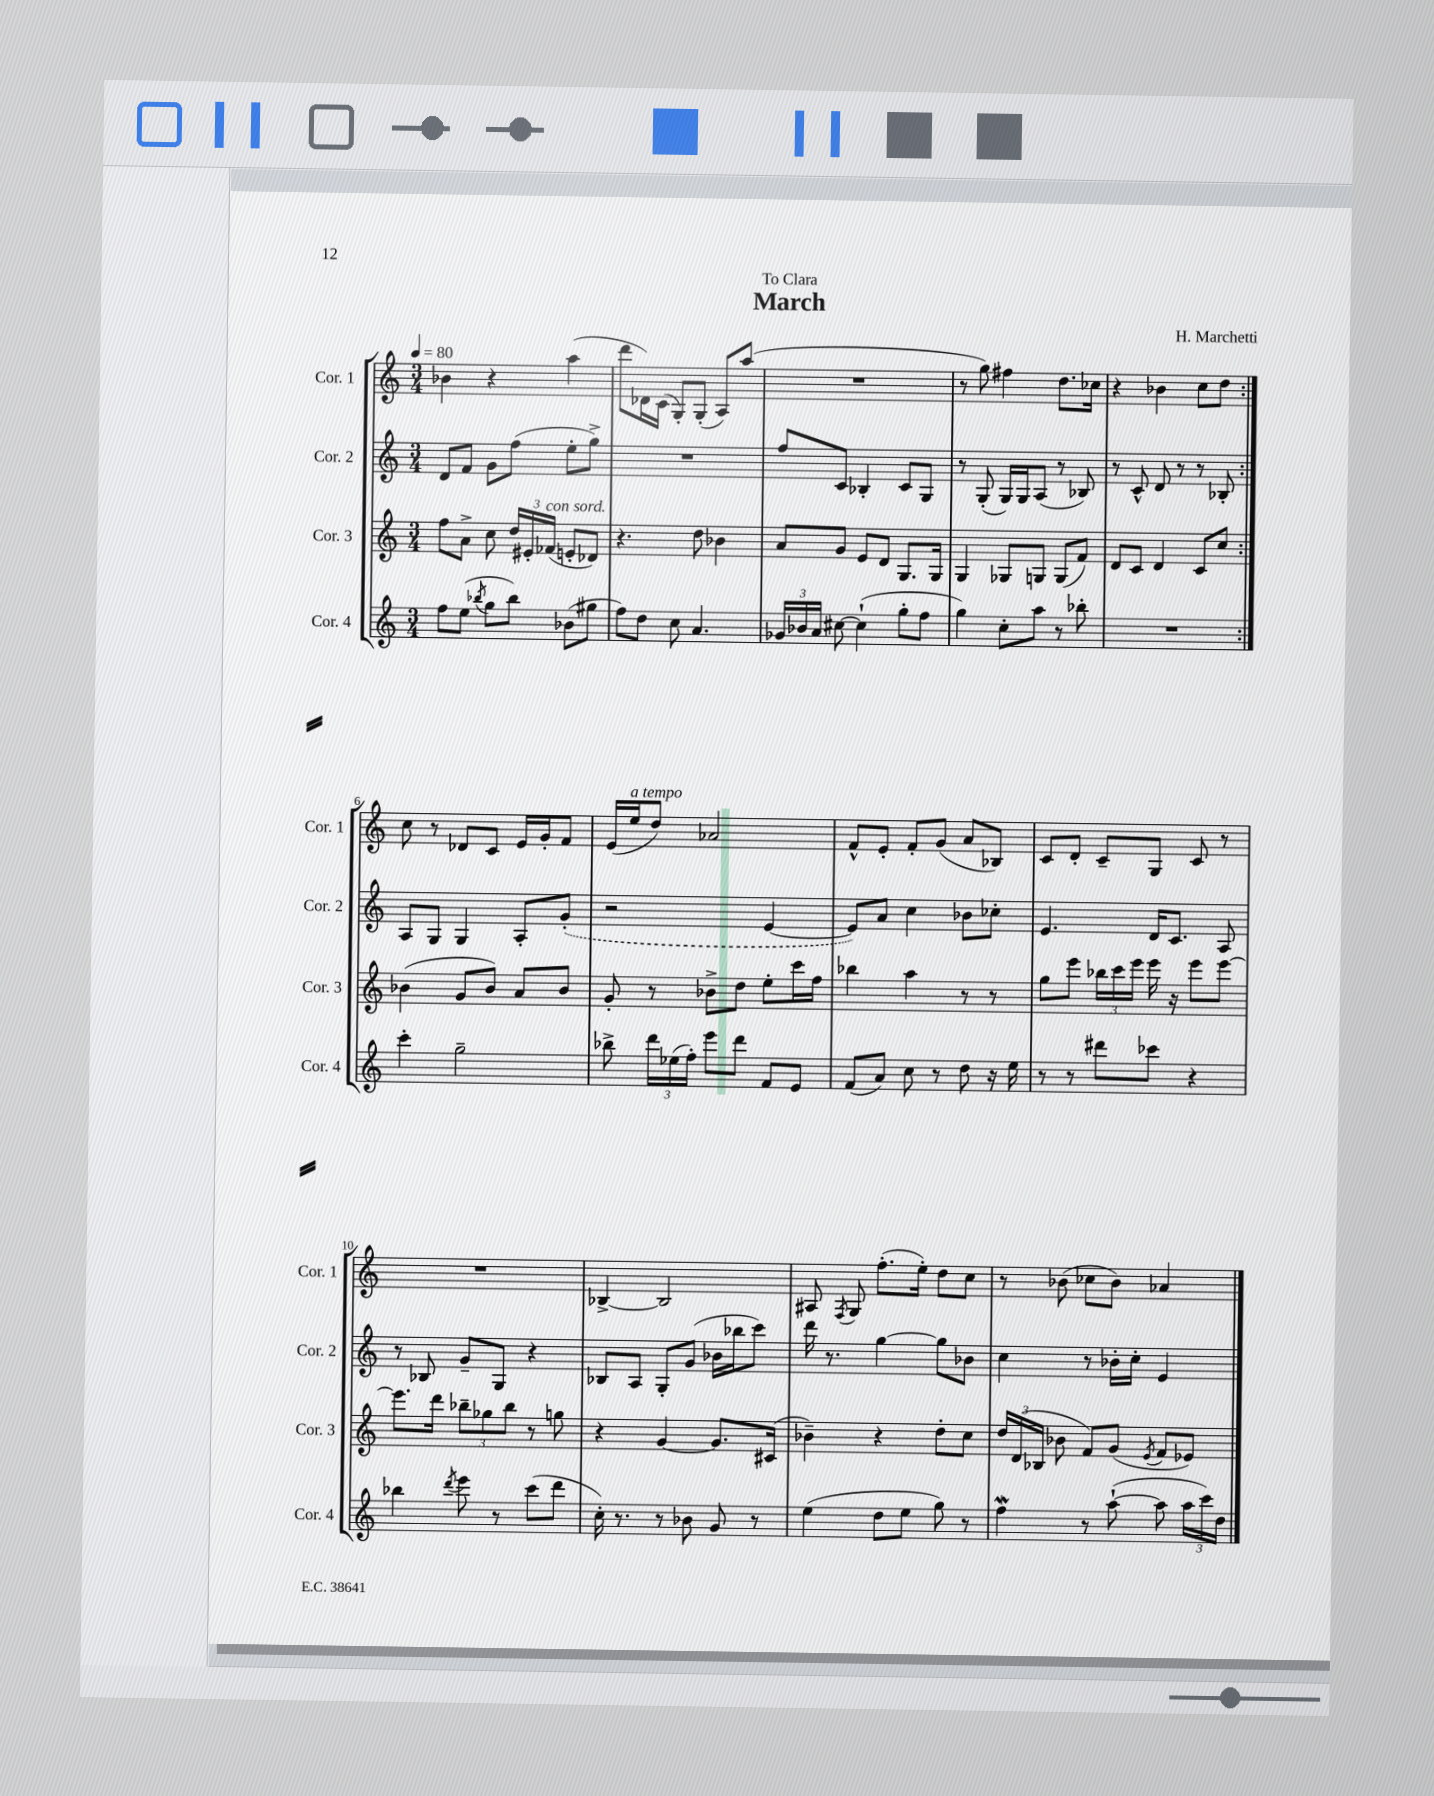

**kern	**kern	**kern	**kern
*staff4	*staff3	*staff2	*staff1
*clefG2	*clefG2	*clefG2	*clefG2
*k[]	*k[]	*k[]	*k[]
*M3/4	*M3/4	*M3/4	*M3/4
*MM80	*MM80	*MM80	*MM80
8ff	8ff	8d	4b-
(8ee	8a^	8f	.
8qbb-	.	.	.
8gg	8cc	8g	4r
8bb-)	24dd	(8ff	.
.	24e#'	.	.
.	(24f-	.	.
(8b-	8e'	8ee'	(4aa
8gg#	8d-)	8gg^)	.
=	=	=	=
8ff)	4.r	2.r	8ddd
8dd	.	.	16d-)
.	.	.	(16c
8cc	.	.	8G')
4.a	8dd	.	(8G'
.	4b-	.	8A)
.	.	.	(8aa
=	=	=	=
24g-	8a	8ff	2.r
24b-	.	.	.
24a	.	.	.
[8cc#	8g	8c	.
(4cc#`]	8e	4B-'	.
.	8d	.	.
8gg'	8.G	8c	.
8ff	.	8G	.
.	16G	.	.
=	=	=	=
4gg)	4G	8r	8r
.	.	(8G'	8gg)
8cc'	8G-	16G)	4ff#
.	.	16G	.
8aa	8G	(8A	.
8r	(8G	8r	8.dd
8bb-'	8f)	8B-)	.
.	.	.	16cc-
=	=	=	=
2.r	8d	8r	4r
.	8c	8c^^	.
.	4d	8d	4b-
.	.	8r	.
.	8c	8r	8cc
.	8cc	8B-'	8dd
=:|!	=:|!	=:|!	=:|!
4ccc'	(4b-	8A	8cc
.	.	8G	8r
2gg~	8g	4G	8d-
.	8b-)	.	8c
.	8a	8A'	16e
.	.	.	16g'
.	8b-	(8g'	8f
=	=	=	=
8bb-^	8g'	2r	(16e
.	.	.	16ee
24ddd	8r	.	8dd)
(24ee-	.	.	.
24ff')	.	.	.
8eee	8b-^	.	2a-
8ddd	8dd	.	.
8f	8ee'	[4e	.
8e	16ccc	.	.
.	16ff	.	.
=	=	=	=
(8f	4bb-	8e])	8f^^
8a)	.	8a	8e'
8cc	4aa	4cc	8f'
8r	.	.	(8g
8dd	8r	8b-	8a
16r	8r	8cc-'	8B-)
16ee	.	.	.
=	=	=	=
8r	8gg	4.e	8c
8r	8eee	.	8d'
8ddd#	24bb-	.	8c~
.	24ccc	.	.
.	24eee	.	.
8ccc-	16eee	16d	8G
.	16r	8.c	.
4r	8eee	.	8c
.	[8eee	8A	8r
=	=	=	=
4bb-	8.eee]	8r	2.r
.	.	8B-	.
.	16ddd	.	.
8qddd	.	.	.
8eee	12bb-~	8g~	.
.	12gg-	.	.
8r	.	8G	.
.	12bb-	.	.
(8ccc	8r	4r	.
8ddd	8gg	.	.
=	=	=	=
16cc')	4r	8B-	[4B-^
8.r	.	.	.
.	.	8A	.
8r	[4g	8G'	2B-]
8b-	.	(8g	.
8g	8.g]	16b-	.
.	.	16bb-	.
8r	.	8ccc)	.
.	(16c#	.	.
=	=	=	=
(4ee	4b-~)	16ddd	8A#
.	.	8.r	.
.	.	.	8qF
.	.	.	8G
8dd	4r	[4gg	(8.ff'
8ee	.	.	.
.	.	.	16ee')
8gg)	8dd'	8gg]	8dd
8r	8cc	8b-	8cc
=	=	=	=
4ff	24dd	4cc	8r
.	(24d	.	.
.	24B-	.	.
.	8b-	.	(8b-
8r	8f)	8r	8cc-
([8aa`	(8g	16b-'	8b-)
.	.	16cc'	.
.	8qe	.	.
8aa]	8f	4e	4a-
24aa	8e-)	.	.
24ccc)	.	.	.
24dd	.	.	.
==	==	==	==
*-	*-	*-	*-
